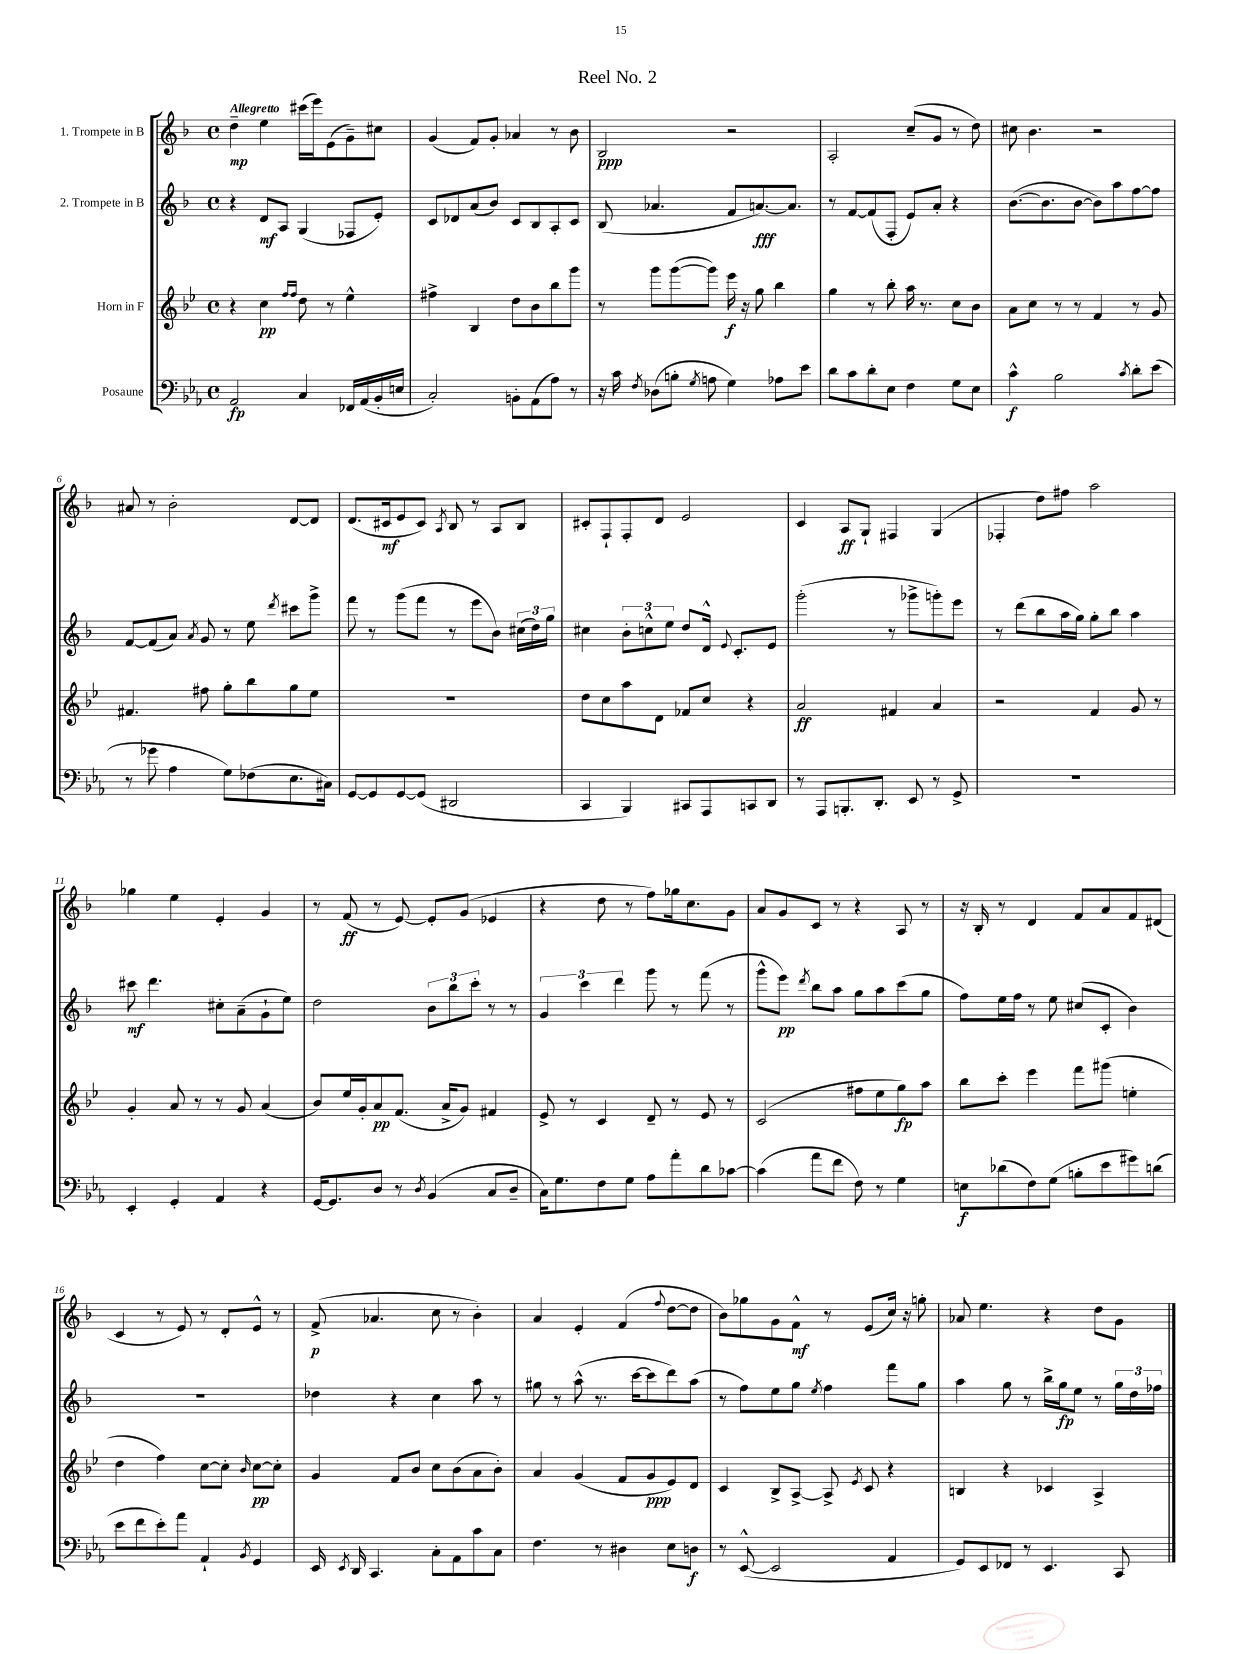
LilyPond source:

\header { title = "Reel No. 2" }
<<
\new StaffGroup <<
\new Staff = "s0" \with { instrumentName = "1. Trompete in B" } {
    \clef treble \key f \major \defaultTimeSignature \time 4/4 \tempo "Allegretto"
    \autoBeamOff d''4--\mp e''4 cis'''16[( e'''16) e'8( g'8--) cis''8] |
    g'4( f'8[) g'8]-. aes'4 r8 bes'8 |
    bes2\ppp r2 |
    a2-. c''8[--( g'8] r8 d''8) |
    cis''8 bes'4. r2 |
    ais'8 r8 bes'2-. d'8[~ d'8] |
    d'8.[( cis'16\mf e'8 cis'8]) \acciaccatura { a8 } bes8 r8 a8[ bes8] |
    cis'8[-. f8-! f8-. d'8] e'2 |
    c'4 a8[\ff g8]-! fis4 g4( |
    fes4-. d''8[) fis''8] a''2 |
    ges''4 e''4 e'4-. g'4 |
    r8 f'8\ff( r8 e'8~) e'8[-. g'8]( ees'4 |
    r4 d''8 r8 f''8[) ges''16 c''8. g'8] |
    a'8[ g'8 c'8] r8 r4 a8 r8 |
    r16 bes16-. r8 d'4 f'8[ a'8 f'8 dis'8]( |
    c'4 r8 e'8) r8 d'8[-. e'8]-^ r8 |
    f'8->\p( aes'4. c''8 r8 bes'4-.) |
    a'4 e'4-. f'4( \appoggiatura { f''8 } d''8[~ d''8] |
    bes'8[) ges''8 g'8 f'8]-^\mf r8 e'8[( c''16]) r16 g''8-. |
    aes'8 e''4. r4 d''8[ g'8] \bar "|." |
}
\new Staff = "s1" \with { instrumentName = "2. Trompete in B" } {
    \clef treble \key f \major \defaultTimeSignature \time 4/4
    \autoBeamOff r4 d'8[\mf a8] g4( fes8[ e'8]-.) |
    c'8[ des'8 a'8( bes'8]) c'8[ bes8 a8-. c'8] |
    bes8( aes'4. f'8[ a'8.~\fff) a'8.] |
    r8 f'8[~ f'8( f8]-. e'8[) a'8]-. r4 |
    bes'8.[~( bes'8. bes'8]~ bes'8[) a''8 f''8~ f''8] |
    f'8[~ f'8( a'8]) \acciaccatura { a'8 } g'8 r8 e''8 \acciaccatura { d'''8 } cis'''8[ g'''8]-> |
    f'''8 r8 g'''8[( f'''8] r8 e'''8[ bes'8]) \tuplet 3/2 { cis''16[( d''16) g''16] } |
    cis''4 \tuplet 3/2 { bes'8[-. c''8-^ e''8] } d''8[ d'16]-^ \appoggiatura { e'8 } c'8.[-. e'8] |
    g'''2-.( r8 ges'''8[-> g'''8-.) e'''8] |
    r8 d'''8[( bes''8 a''16 g''16]) g''8[-. bes''8] a''4 |
    cis'''8\mf d'''4. cis''8[-. a'8--( g'8-! e''8]) |
    d''2 \tuplet 3/2 { bes'8[ bes''8 c'''8]-. } r8 r8 |
    \tuplet 3/2 { g'4 c'''4 d'''4 } g'''8 r8 f'''8( r8 |
    g'''8[-^ e'''8]\pp) \acciaccatura { d'''8 } bes''8[ a''8] g''8[ a''8 c'''8( g''8] |
    f''8[) e''16 f''16] r8 e''8 cis''8[( c'8]-. bes'4) |
    R1 |
    des''4 r4 c''4 a''8 r8 |
    gis''8 r8 a''8-^( r8. c'''16[~ c'''8 d'''8) a''8]( |
    r8 f''8[) e''8 g''8] \acciaccatura { e''8 } f''4 f'''8[ g''8] |
    a''4 g''8 r8 bes''16[-> g''16\fp e''8] r8 \tuplet 3/2 { g''16[ d''16 fes''16] } \bar "|." |
}
\new Staff = "s2" \with { instrumentName = "Horn in F" } {
    \clef treble \key bes \major \defaultTimeSignature \time 4/4
    \autoBeamOff r4 c''4\pp \grace { f''16[ f''16] } d''8 r8 ees''4-^ |
    fis''4-> bes4 d''8[ bes'8 bes''8 g'''8] |
    r8 g'''8[ g'''8~( g'''8]) ees'''16\f r16 g''8 bes''4 |
    g''4 r8 bes''8-. a''16 r8. c''8[ bes'8] |
    a'8[ c''8] r8 r8 f'4 r8 g'8 |
    fis'4. fis''8 g''8[-. bes''8 g''8 ees''8] |
    R1 |
    d''8[ c''8 a''8 d'8] fes'8[ c''8] r4 |
    a'2\ff fis'4 a'4 |
    r2 f'4 g'8 r8 |
    g'4-. a'8 r8 r8 g'8 a'4( |
    bes'8[) ees''16 g'16-. a'8\pp f'8.]( a'16[-> g'8]) fis'4 |
    ees'8-> r8 c'4 d'8-- r8 ees'8 r8 |
    c'2( fis''8[ ees''8 g''8\fp) a''8] |
    bes''8[ c'''8]-. ees'''4 f'''8[ gis'''8]( e''4-. |
    d''4 f''4) c''8[~ c''8]-. \grace { bes'16 } c''8[~\pp c''8]-. |
    g'4 f'8[ bes'8] c''8[ bes'8( a'8 bes'8]-.) |
    a'4 g'4( f'8[ g'8\ppp ees'8) d'8] |
    c'4 bes8[-> a8]~-> a8-> \acciaccatura { ees'8 } c'8 r4 |
    b4 r4 ces'4 a4-> \bar "|." |
}
\new Staff = "s3" \with { instrumentName = "Posaune" } {
    \clef bass \key ees \major \defaultTimeSignature \time 4/4
    \autoBeamOff aes,2\fp c4 fes,16[ aes,16( bes,16-. e16] |
    c2-.) b,8[-. aes,8( aes8]) r8 |
    r16 c'16 \acciaccatura { f8 } des8[( b8]-. \acciaccatura { g8 } a8 g4) aes8[ ees'8] |
    d'8[ c'8 d'8-. ees8] f4 g8[ ees8] |
    c'4-^\f bes2 \acciaccatura { c'8 } d'8[-. ees'8]( |
    r8 ges'8 aes4 g8[) fes8( ees8. cis16]) |
    g,8[~ g,8 g,8~ g,8]( dis,2 |
    c,4 bes,,4) cis,8[ aes,,8 c,8 d,8] |
    r8 aes,,8[ b,,8.-. d,8.]-. ees,8 r8 g,8-> |
    R1 |
    ees,4-. g,4-. aes,4 r4 |
    g,16[~ g,8. d8] r8 \acciaccatura { d8 } bes,4( c8[ d8]-- |
    c16[) g8. f8 g8] aes8[ aes'8-. d'8 ces'8]~ |
    ces'4( aes'8[ f'8] f8) r8 g4 |
    e8[\f des'8( f8) g8]( b8[-. ees'8 gis'8) d'8]( |
    ees'8[ f'8 ees'8-.) aes'8] aes,4-! \acciaccatura { bes,8 } g,4 |
    ees,16 \acciaccatura { ees,8 } d,16 c,4. c8[-. aes,8 c'8 c8] |
    f4. r8 dis4 ees8[ d8]\f |
    r8 ees,8~-^( ees,2 aes,4 |
    g,8[) ees,8 fes,8] r8 ees,4. c,8 \bar "|." |
}
>>
>>
